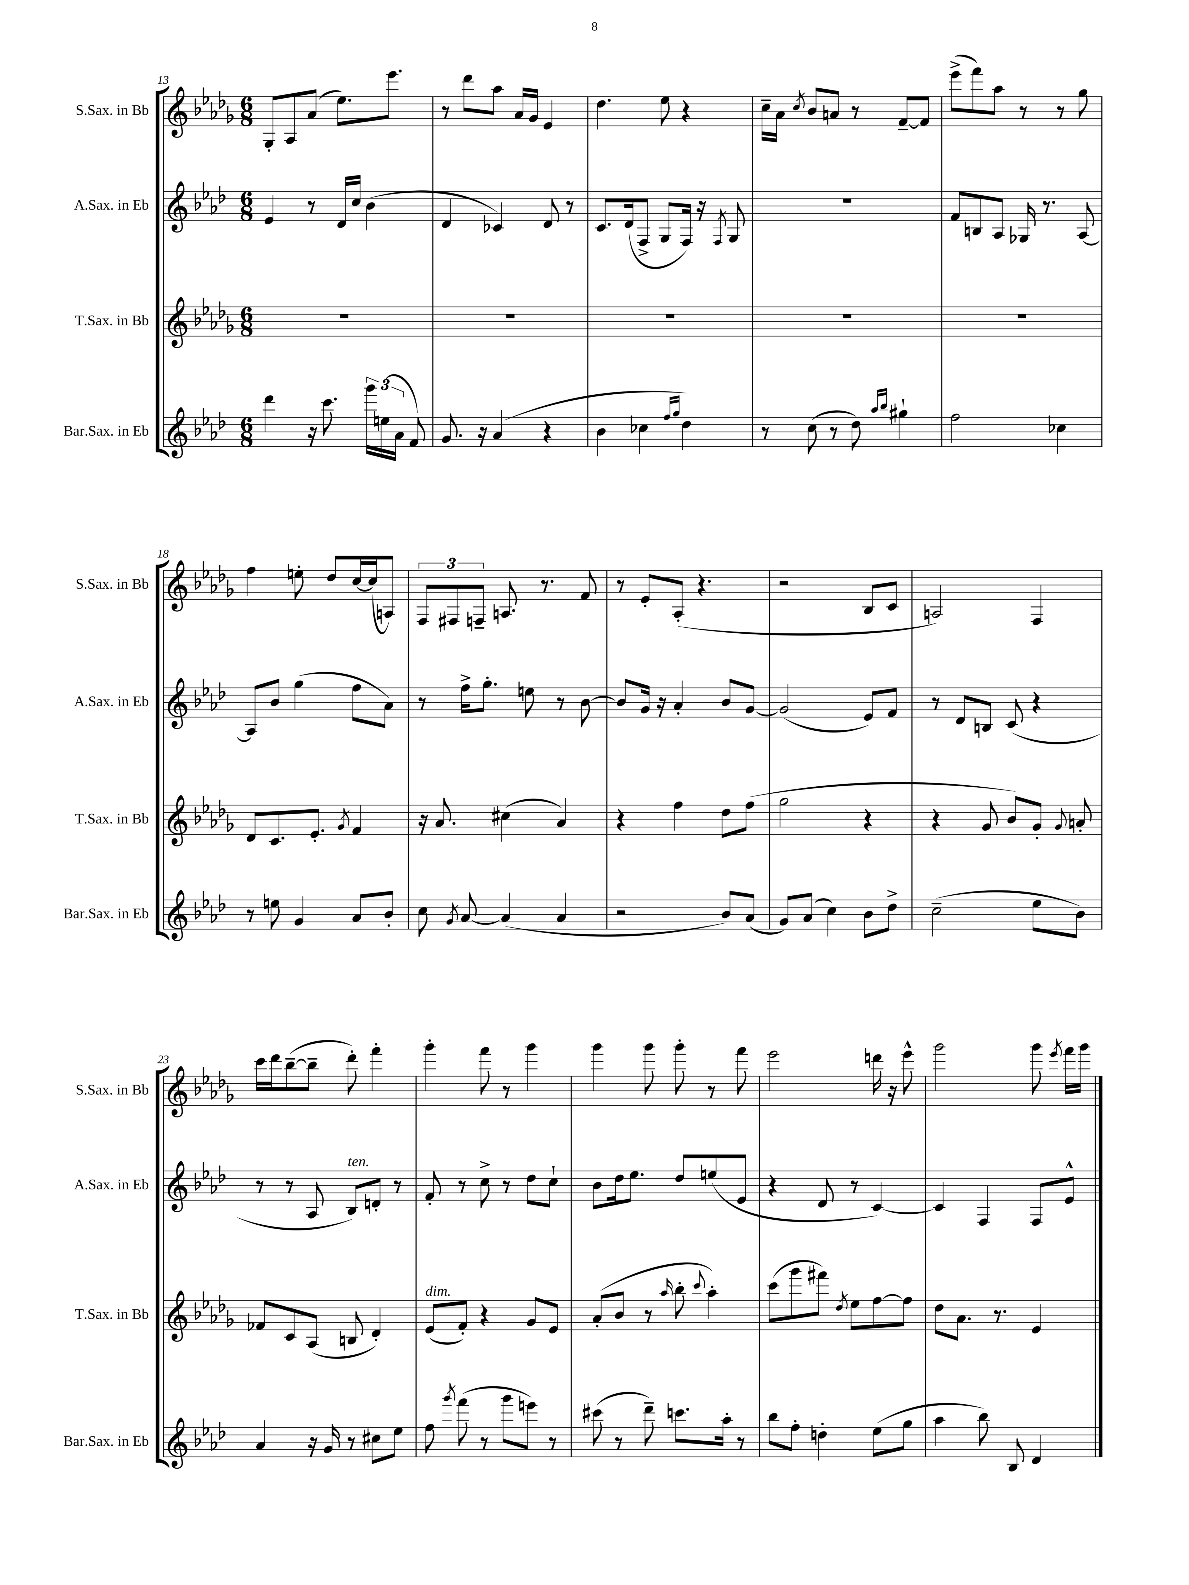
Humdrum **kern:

**kern	**kern	**kern	**kern
*part4	*part3	*part2	*part1
*staff4	*staff3	*staff2	*staff1
*I"Bar.Sax. in Eb	*I"T.Sax. in Bb	*I"A.Sax. in Eb	*I"S.Sax. in Bb
*I'Bar.Sax. in Eb	*I'T.Sax. in Bb	*I'A.Sax. in Eb	*I'S.Sax. in Bb
*clefG2	*clefG2	*clefG2	*clefG2
*k[b-e-a-d-]	*k[b-e-a-d-g-]	*k[b-e-a-d-]	*k[b-e-a-d-g-]
*M6/8	*M6/8	*M6/8	*M6/8
=13	=13	=13	=13
4ddd-\	2.r	4e-/	8G-'/L
.	.	.	8A-/
16r	.	8r	(8a-/J
8.ccc\	.	.	.
.	.	16d-/LL	8.ee-\L)
.	.	16cc/JJ	.
24ggg\LL	.	(4b-\	.
(24een\	.	.	.
.	.	.	8.eee-\J
24a-\JJ	.	.	.
8f/)	.	.	.
=14	=14	=14	=14
8.g/	2.r	4d-/	8r
.	.	.	8ddd-\L
16r	.	.	.
(4a-/	.	4c-X/)	8aa-\J
.	.	.	16a-/LL
.	.	.	16g-/JJ
4r	.	8d-/	4e-/
.	.	8r	.
=15	=15	=15	=15
4b-\	2.r	8.c/L	4.dd-\
.	.	(16d-/k	.
4cc-X\	.	8F^/J	.
.	.	8G/L	8ee-\
16qqff/LL	.	.	.
16qqgg/JJ	.	.	.
4dd-\)	.	16F/Jk)	4r
.	.	16r	.
.	.	8qF/	.
.	.	8G/	.
=16	=16	=16	=16
8r	2.r	2.r	16cc~\LL
.	.	.	16a-\JJ
.	.	.	8qcc/
(8cc\	.	.	8b-/L
8r	.	.	8an/J
8dd-\)	.	.	8r
16qqaa-/LL	.	.	.
16qqbb-/JJ	.	.	.
4gg#X`\	.	.	[8f~/L
.	.	.	8f/J]
=17	=17	=17	=17
2ff\	2.r	8f/L	(8eee-^\L
.	.	8Bn/	8fff\)
.	.	8A-/J	8aa-\J
.	.	16G-X/	8r
.	.	8.r	.
4cc-X\	.	.	8r
.	.	[8A-/	8gg-\
!!LO:LB:g=z
=18	=18	=18	=18
8r	8d-/L	8A-/L]	4ff\
8een\	8.c/	8b-/J	.
4g/	.	(4gg\	8een'\
.	8.e-'/J	.	.
.	.	.	8dd-/L
.	8qg-/	.	.
8a-/L	4f/	8ff\L	[16cc/L
.	.	.	(16cc/J]
8b-'/J	.	8a-\J)	8An/J)
=19	=19	=19	=19
8cc\	16r	8r	12F/L
.	8.a-/	.	.
.	.	.	12F#X/
8qg/	.	.	.
[8a-/	.	16ff^\KL	.
.	.	.	12Fn~/J
.	.	8.gg'\J	.
(4a-/]	(4cc#X\	.	8.An/
.	.	8een\	.
.	.	.	8.r
4a-/	4a-/)	8r	.
.	.	[8b-\	8f/
=20	=20	=20	=20
2r	4r	8b-/L]	8r
.	.	16g/Jk	8e-'/L
.	.	16r	.
.	4ff\	4a-'/	(8A-'/J
.	.	.	4.r
8b-/L)	8dd-\L	8b-/L	.
(8a-/J	(8ff\J	[8g/J	.
=21	=21	=21	=21
8g/L)	2gg-\	(2g/]	2r
(8a-/J	.	.	.
4cc\)	.	.	.
8b-\L	4r	8e-/L)	8B-/L
8dd-^\J	.	8f/J	8c/J
=22	=22	=22	=22
(2cc~\	4r	8r	2An/)
.	.	8d-/L	.
.	8g-/	8Bn/J	.
.	8b-/L)	(8c/	.
8ee-\L	8g-'/J	4r	4F/
.	8qqg-/	.	.
8b-\J)	8an'/	.	.
!!LO:LB:g=z
=23	=23	=23	=23
4a-/	8f-X/L	8r	16ccc\LL
.	.	.	16ddd-\J
.	8c/	8r	([8bb-~\
16r	(8A-/J	8A-/	8bb-~\J]
16g/	.	.	.
!	!	!LO:TX:a:i:t=ten.	!
8r	8Bn/	8B-/L)	8ddd-'\)
8cc#X\L	4d-'/)	8dn'/J	4fff'\
8ee-\J	.	8r	.
=24	=24	=24	=24
!	!LO:TX:a:i:t=dim.	!	!
8ff\	(8e-/L	8f'/	4ggg-'\
8qggg/	.	.	.
(8fff\	8f'/J)	8r	.
8r	4r	8cc^\	8fff\
8ggg\L	.	8r	8r
8eeen\J)	8g-/L	8dd-\L	4ggg-\
8r	8e-/J	8cc`\J	.
=25	=25	=25	=25
(8ccc#X\	(8a-'/L	8b-\L	4ggg-\
8r	8b-/J	16dd-\k	.
.	.	8.ee-\J	.
8ddd-~\)	8r	.	8ggg-\
.	16qqaa-/	.	.
8.cccn\L	8bb-'\	8dd-/L	8ggg-'\
.	8qqccc/	.	.
.	4aa-'\)	(8een/	8r
16aa-'\Jk	.	.	.
8r	.	8e-/J	8fff\
=26	=26	=26	=26
8bb-\L	(8ccc\L	4r	2eee-\
8ff'\J	8ggg-\	.	.
4ddn'\	8fff#X\J)	8d-/	.
.	8qdd-/	.	.
.	8ee-\L	8r	.
(8ee-\L	[8ff\	[4c/)	16dddn\
.	.	.	16r
8gg\J	8ff\J]	.	8eee-^^\
=27	=27	=27	=27
4aa-\	8dd-\L	4c/]	2ggg-\
.	8.a-\J	.	.
8bb-\)	.	4F/	.
.	8.r	.	.
8B-/	.	.	.
4d-/	4e-/	8F/L	8ggg-\
.	.	.	8qeee-/
.	.	8e-^^/J	16fff\LL
.	.	.	16ggg-\JJ
==	==	==	==
*-	*-	*-	*-
